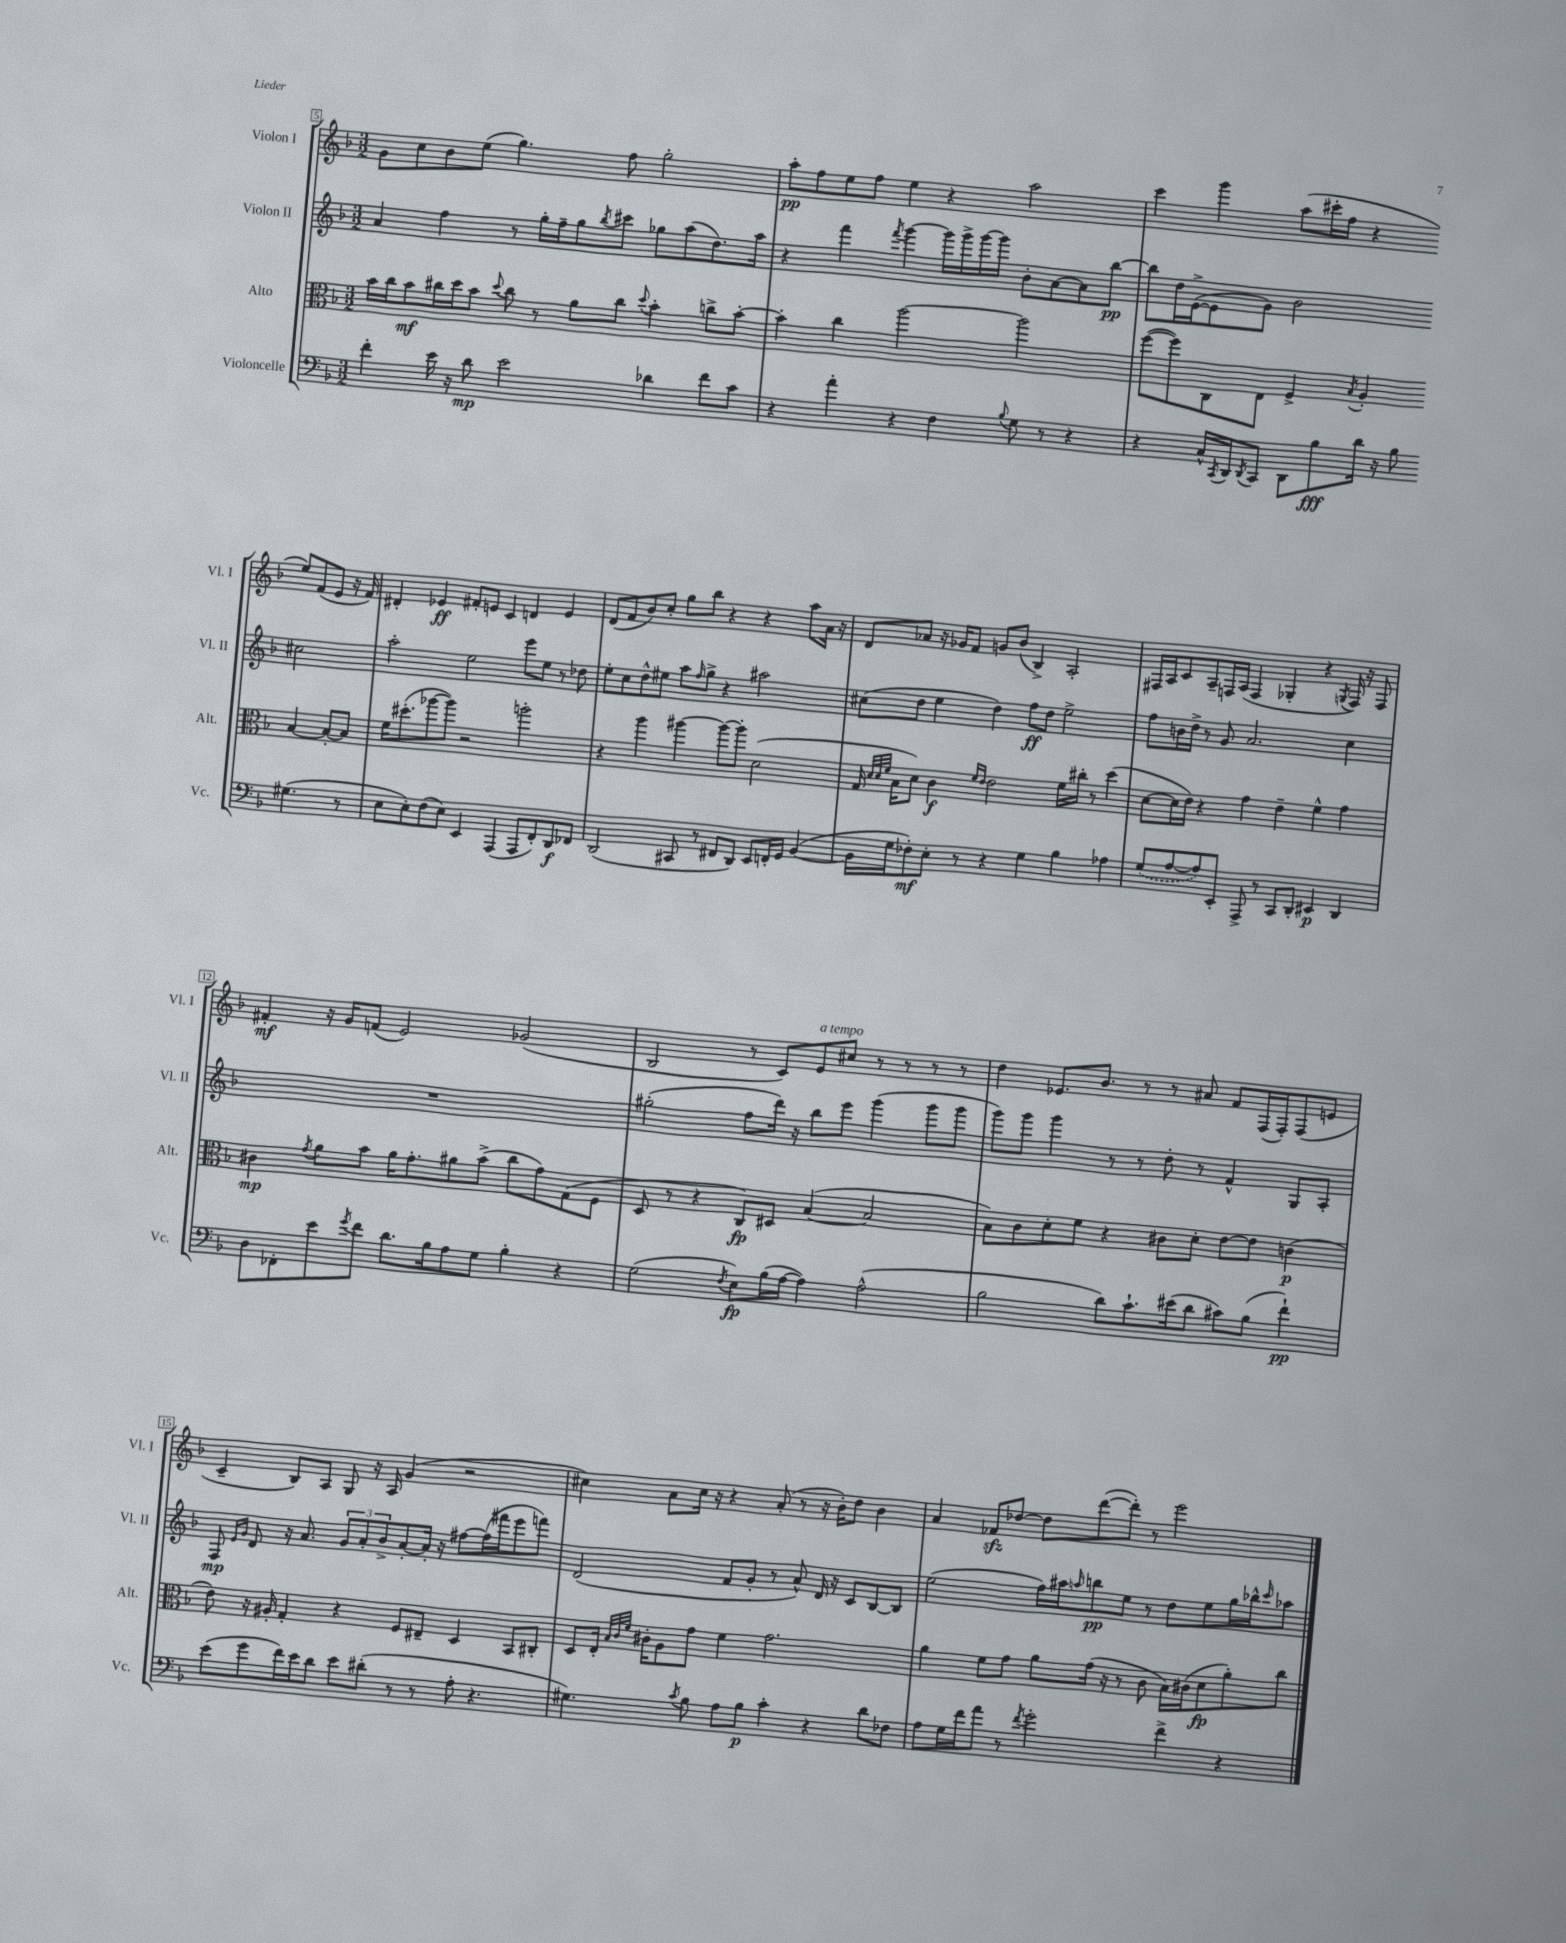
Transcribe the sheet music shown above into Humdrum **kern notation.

**kern	**kern	**kern	**kern
*staff4	*staff3	*staff2	*staff1
*clefF4	*clefC3	*clefG2	*clefG2
*k[b-]	*k[b-]	*k[b-]	*k[b-]
*M3/2	*M3/2	*M3/2	*M3/2
4f'	16b-	4a	8g
.	16cc	.	.
.	8b-	.	8cc
16e	16cc#	4ff	8b-
16r	16dd	.	.
8d	8b-	.	(8ee
.	8qqdd	.	.
2e	8cc#	8r	4.gg)
.	8r	16gg'	.
.	.	16ff~	.
.	8a	8gg	.
.	.	8qbb-	.
.	8cc#	8ccc#	8ff
.	8qqdd	.	.
4d-	4b-'	8gg-	2gg'
.	.	(8aa	.
8f	8cc^	8.dd)	.
8c	[8b-'	.	.
.	.	16aa	.
=	=	=	=
4r	4b-']	4r	8aa'
.	.	.	8ff
4a'	4cc	4fff	8ee
.	.	.	8ff
.	.	8qfff	.
4r	[2aa	[4ggg	4ee
4F	.	16ggg]	4r
.	.	16ggg^	.
.	.	[16ggg	.
.	.	16ggg]	.
8qqB-	.	.	.
8G	2aa]	8b-'	2aa
8r	.	[8a	.
4r	.	8a]	.
.	.	[8bb-	.
=	=	=	=
4r	([8ff	8bb-]	4ccc
.	8ff])	16dd	.
.	.	([16e^	.
16C^^	8C	8e]	4ggg
8qCC	.	.	.
16DD	.	.	.
8qDD	.	.	.
8CC	8E	8g)	.
8DD	4F^	2b-	(8aa
8B-	.	.	16ccc#'
.	.	.	16ff
.	8qB-	.	.
16d	4A'	.	4r
16r	.	.	.
8B-	.	.	.
(4.G#	[4B-	2cc#	8ee)
.	.	.	(8f
.	8B-'_	.	8e
8r	8B-]	.	16r
.	.	.	16f)
=	=	=	=
8E	16f	2aa'	4d#'
.	(8.dd#'	.	.
8E')	.	.	.
(8F	[8aa-	.	4e-
8E)	8aa-])	.	.
4EE	2r	2ee	8f#'
.	.	.	8e
(4AAA	.	.	4c
8AAA	2aa'	8eee	4d
8FF')	.	8ee	.
8DD	.	8r	4e
8FF-	.	8dd-	.
=	=	=	=
(2DD	4r	8ee'	(8d
.	.	8cc	8f
.	4aa	8dd^^	8b-)
.	.	8ee#	8cc'
8CC#	[4aa#	8aa	8gg
.	.	16qqff	.
8r	.	8gg^	8bb-
8FF#	8aa#_	4r	4r
8DD)	8aa#']	.	.
8EE	(2d	2aa#	4r
16FF'	.	.	.
16GG	.	.	.
([4BB-	.	.	8aa
.	.	.	16a
.	.	.	16r
=	=	=	=
16BB-]	16G	(8cc#	8d
.	32qqd	.	.
.	32qqd	.	.
.	32qqf	.	.
16G	16B-	.	.
8F-')	8d)	8dd	8a-
8E'	4c	4ee	16r
.	.	.	16g-
8r	.	.	8f
.	16qqf	.	.
.	16qqe	.	.
4r	2e	4dd)	8g
.	.	.	(8b-
4G	.	8ff	4B-^)
.	.	8dd	.
4B-	16f	2ee^	2A'
.	16cc#'	.	.
.	8r	.	.
4A-	(4dd	.	.
=	=	=	=
(8G	[8d	8ff	16F#
.	.	.	16A
[8A	16d]	16b	8c
.	16e)	16dd^	.
8A])	4r	8r	8A~
8EE'	.	8g	16F
.	.	.	(16A
8AAA^	4g	2.a	4F
8r	.	.	.
8CC	4e~	.	4G-'
8DD'	.	.	.
4EE#	4f^^	.	4r
.	.	.	8qG
4DD	4g	4cc	16F)
.	.	.	16r
.	.	.	8F
=	=	=	=
8D	4c#	1.r	4f#'
8FF-'	.	.	.
.	8qg	.	.
8e	8a	.	16r
.	.	.	16g
8qg	.	.	.
8f	8b-	.	(8f
8.d	16a	.	2e)
.	8.g'	.	.
16B-	.	.	.
8A	8a#	.	.
8G	(8b-^	.	.
4B-'	8cc	.	(2g-
.	8g)	.	.
4r	(8G	.	.
.	8F	.	.
=	=	=	=
(2G	8D	(2gg#'	2B-
.	8r	.	.
.	4r	.	.
8qF	.	.	.
8E)	8C)	8ff	8r
(16B-	8D#	16ddd)	8c)
[16A	.	16r	.
4A])	([4B-	8bb-	8e
.	.	8eee	8cc#
(2A^^	2B-]	(4ggg	8r
.	.	.	8r
.	.	8ggg	8r
.	.	8ggg	8r
=	=	=	=
2B-	8B-)	8ggg)	4dd
.	8c	8ggg	.
.	8d'	4ggg	8.e-
.	8f	.	.
.	.	.	8.b-
8d)	4r	8r	.
8.c`	.	8r	8r
.	8c#	8dd'	8r
(16e#	.	.	.
8d	8d'	8r	8a#
8c#)	[8e	4f^^	8f
(8B-	8e]	.	(16F
.	.	.	16F')
4f`)	(4c	8G	(8F
.	.	8A'	8e
=	=	=	=
(8e	8e)	8F	4c~
.	.	16qqe	.
.	.	16qqg	.
8g	16r	8d	.
.	16A#'	.	.
16f)	4G'	16r	8B-)
16e	.	8.a	.
8d	.	.	8A
8e	4r	12g	8G
.	.	12a'	.
(8d#'	.	.	16r
.	.	12b-^	.
.	.	.	16A
8r	8F	[8a'	(4g
8r	8E#~	16a']	.
.	.	16r	.
8A'	4D	[8ff#	2r
4.r	.	(16ff#]	.
.	.	16fff#	.
.	8BB-	8eee	.
.	8C#'	8fff)	.
=	=	=	=
4.G#)	8D	(2d	4cc#)
.	16E'	.	.
.	32qqB-	.	.
.	32qqc	.	.
.	32qqf	.	.
.	16c#'	.	.
.	8A	.	8a
8qc	.	.	.
8B-	8g	.	16cc#
.	.	.	16r
8A	4f	8f	4r
8B-	.	8g'	.
4c'	2.g	8r	(8a'
.	.	8a^^)	8r
4r	.	16d	16r
.	.	16r	16b-')
.	.	8c	8dd
8d	.	[8B-	4b-
8F-	.	8B-]	.
=	=	=	=
8A	4a	(2ee	4a
16G	.	.	.
16f	.	.	.
8a	8f	.	8f-
8r	8g	.	[8dd-
8qf	.	.	.
2g'	8a	16ff)	8dd-]
.	.	16aa#	.
.	.	16qqaa	.
.	(16g	8bb	([8ddd
.	16r	.	.
.	8r	8ee	8ddd'])
.	8c	8r	8r
4f^	16B-)	8dd	2eee
.	(16c#	.	.
.	8d	8ee	.
4r	8a')	16gg	.
.	.	16bb-^^	.
.	.	16qqccc	.
.	8cc	8aa-	.
==	==	==	==
*-	*-	*-	*-
